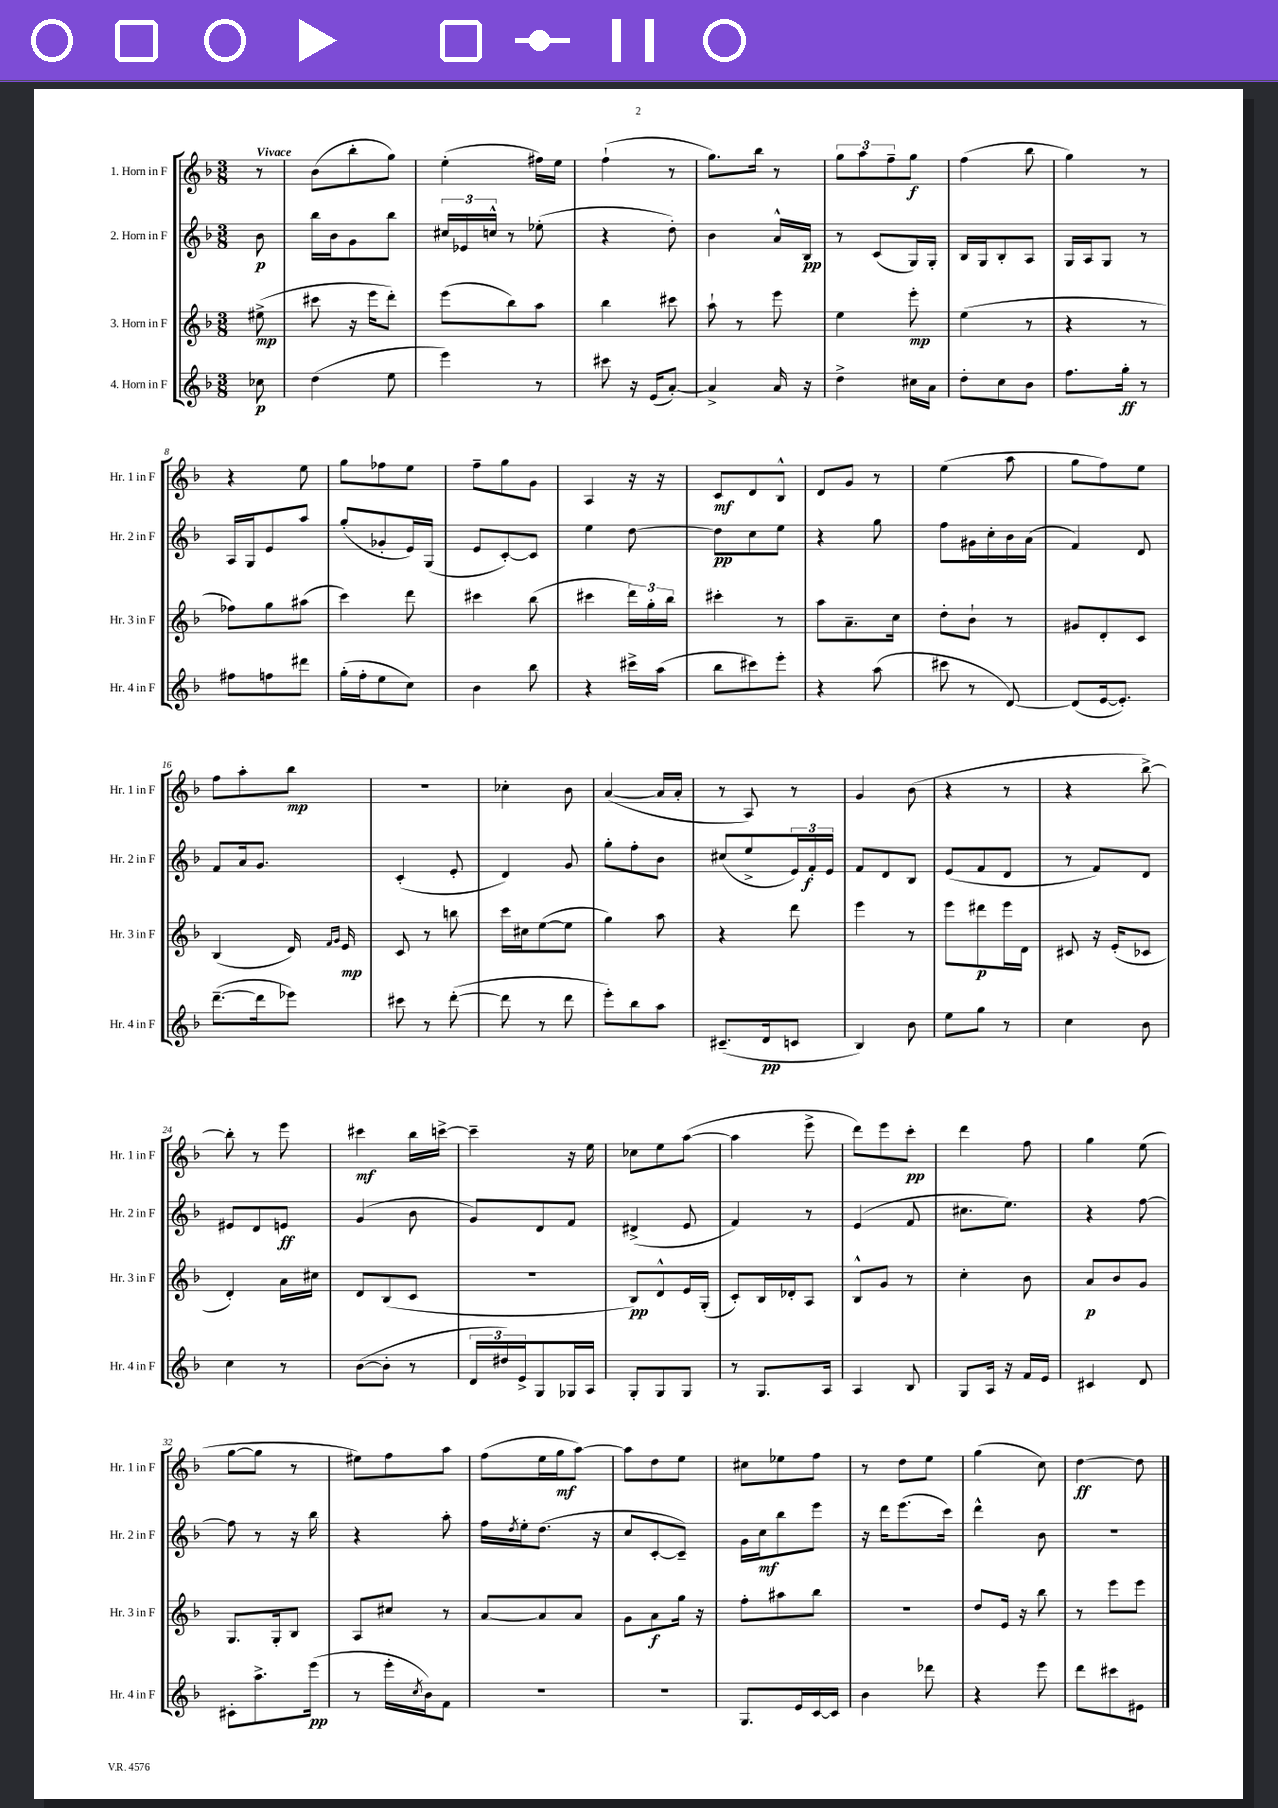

**kern	**dynam	**kern	**dynam	**kern	**dynam	**kern	**dynam
*part4	*part4	*part3	*part3	*part2	*part2	*part1	*part1
*staff4	*staff4	*staff3	*staff3	*staff2	*staff2	*staff1	*staff1
*I"4. Horn in F	*	*I"3. Horn in F	*	*I"2. Horn in F	*	*I"1. Horn in F	*
*I'Hr. 4 in F	*	*I'Hr. 3 in F	*	*I'Hr. 2 in F	*	*I'Hr. 1 in F	*
*clefG2	*	*clefG2	*	*clefG2	*	*clefG2	*
*k[b-]	*	*k[b-]	*	*k[b-]	*	*k[b-]	*
*M3/8	*	*M3/8	*	*M3/8	*	*M3/8	*
=	=	=	=	=	=	=	=
!	!	!	!	!	!	!LO:TX:a:B:t=Vivace	!
8cc-X\	p	(8ee#X^\	mp	8b-\	p	8r	.
=1	=1	=1	=1	=1	=1	=1	=1
(4dd\	.	8ccc#X\	.	16bb-\LL	.	(8b-\L	.
.	.	.	.	16b-\J	.	.	.
.	.	16r	.	8g\	.	8bb-'\	.
.	.	16eee\KL	.	.	.	.	.
8ee\	.	8ddd'\J)	.	8bb-\J	.	8gg\J)	.
=2	=2	=2	=2	=2	=2	=2	=2
4eee\)	.	(8eee\L	.	24cc#X/LL	.	(4ee'\	.
.	.	.	.	24e-X/	.	.	.
.	.	.	.	24ccn^^/JJ	.	.	.
.	.	8bb-\)	.	8r	.	.	.
8r	.	8aa\J	.	(8ee-X'\	.	16ff#X\LL)	.
.	.	.	.	.	.	16ee\JJ	.
=3	=3	=3	=3	=3	=3	=3	=3
8ccc#X\	.	4bb-\	.	4r	.	(4ff`\	.
16r	.	.	.	.	.	.	.
(16e/KL	.	.	.	.	.	.	.
[8a'/J)	.	8ccc#X\	.	8dd'\)	.	8r	.
=4	=4	=4	=4	=4	=4	=4	=4
4a^/]	.	8aa`\	.	4b-\	.	8.gg\L)	.
.	.	8r	.	.	.	.	.
.	.	.	.	.	.	16bb-\Jk	.
16a/	.	8eee\	.	16a^^/LL	.	8r	.
16r	.	.	.	16B-/JJ	pp	.	.
=5	=5	=5	=5	=5	=5	=5	=5
4dd^\	.	4ee\	.	8r	.	12gg\L	.
.	.	.	.	.	.	12aa\	.
.	.	.	.	(8c/L	.	.	.
.	.	.	.	.	.	12ff~\	.
16cc#X\LL	.	8eee'\	mp	16G/L)	.	8gg\J	f
16a\JJ	.	.	.	16G'/JJ	.	.	.
=6	=6	=6	=6	=6	=6	=6	=6
8dd'\L	.	(4ee\	.	16B-/LL	.	(4ff\	.
.	.	.	.	16G/J	.	.	.
8cc\	.	.	.	8B-'/	.	.	.
8b-\J	.	8r	.	8A/J	.	8bb-\	.
=7	=7	=7	=7	=7	=7	=7	=7
8.ff\L	.	4r	.	16G/LL	.	4gg\)	.
.	.	.	.	16A/J	.	.	.
.	.	.	.	8G/J	.	.	.
16gg'\Jk	ff	.	.	.	.	.	.
8r	.	8r	.	8r	.	8r	.
!!LO:LB:g=z
=8	=8	=8	=8	=8	=8	=8	=8
8ff#X\L	.	8ff-X\L)	.	16A/LL	.	4r	.
.	.	.	.	16G/J	.	.	.
8ffn\	.	8gg\	.	8e/	.	.	.
8ddd#X\J	.	(8aa#X\J	.	8aa/J	.	8ee\	.
=9	=9	=9	=9	=9	=9	=9	=9
(16gg'\LL	.	4ccc\)	.	(8gg'/L	.	8gg\L	.
16ff'\J	.	.	.	.	.	.	.
8ee\	.	.	.	8g-X'/	.	8ff-X\	.
8cc\J)	.	8ddd\	.	16e/L)	.	8ee\J	.
.	.	.	.	(16G/JJ	.	.	.
=10	=10	=10	=10	=10	=10	=10	=10
4b-\	.	4ccc#X\	.	8e/L	.	8ff~\L	.
.	.	.	.	[8c'/)	.	8gg\	.
8bb-\	.	(8bb-\	.	8c/J]	.	8g\J	.
=11	=11	=11	=11	=11	=11	=11	=11
4r	.	4ccc#X\	.	4ee\	.	4A/	.
16ccc#X^\LL	.	24ddd\LL)	.	[8dd\	.	16r	.
.	.	24gg'\	.	.	.	.	.
(16aa\JJ	.	.	.	.	.	16r	.
.	.	24bb-\JJ	.	.	.	.	.
=12	=12	=12	=12	=12	=12	=12	=12
8bb-\L	.	4ccc#X'\	.	8dd\L]	pp	8c/L	mf
8ccc#X\)	.	.	.	8cc\	.	8d/	.
8eee'\J	.	8r	.	8ee\J	.	8B-^^/J	.
=13	=13	=13	=13	=13	=13	=13	=13
4r	.	8aa\L	.	4r	.	8d/L	.
.	.	8.a~\	.	.	.	8g/J	.
(8aa\	.	.	.	8gg\	.	8r	.
.	.	16cc\Jk	.	.	.	.	.
=14	=14	=14	=14	=14	=14	=14	=14
8ccc#X\	.	8dd'\L	.	8ff\L	.	(4ee\	.
8r	.	8b-`\J	.	16g#X\L	.	.	.
.	.	.	.	16cc'\	.	.	.
[8d/)	.	8r	.	16b-\	.	8aa\	.
.	.	.	.	(16a\JJ	.	.	.
=15	=15	=15	=15	=15	=15	=15	=15
(8d/L]	.	8g#X/L	.	4f/)	.	8gg\L	.
[16e/k	.	8d'/	.	.	.	8ff\)	.
8.e'/J])	.	.	.	.	.	.	.
.	.	8c/J	.	8d/	.	8ee\J	.
!!LO:LB:g=z
=16	=16	=16	=16	=16	=16	=16	=16
([8.ddd~\L	.	(4B-/	.	8f/L	.	8ff\L	.
.	.	.	.	16a/k	.	8aa'\	.
16ddd\k]	.	.	.	8.g/J	.	.	.
8eee-X\J)	.	16d/)	.	.	.	8bb-\J	mp
.	.	16qqf/LL	.	.	.	.	.
.	.	16qqg/JJ	.	.	.	.	.
.	.	16e/	mp	.	.	.	.
=17	=17	=17	=17	=17	=17	=17	=17
8ccc#X\	.	8c/	.	(4c'/	.	4.r	.
8r	.	8r	.	.	.	.	.
([8ddd'\	.	8bbn\	.	8e'/	.	.	.
=18	=18	=18	=18	=18	=18	=18	=18
8ddd\]	.	16ccc\LL	.	4d/)	.	4cc-X'\	.
.	.	16cc#X\J	.	.	.	.	.
8r	.	([8ee\	.	.	.	.	.
8ddd\	.	8ee\J]	.	8g/	.	8b-\	.
=19	=19	=19	=19	=19	=19	=19	=19
8eee'\L)	.	4gg\)	.	8gg'\L	.	([4a/	.
8bb-\	.	.	.	8ff'\	.	.	.
8aa\J	.	8aa\	.	8b-\J	.	16a/LL]	.
.	.	.	.	.	.	16a'/JJ	.
=20	=20	=20	=20	=20	=20	=20	=20
(8.c#X~/L	.	4r	.	(8cc#X/L	.	8r	.
.	.	.	.	8ee^/	.	8A/)	.
16d/k	pp	.	.	.	.	.	.
8cn/J	.	8ddd\	.	24e/L)	.	8r	.
.	.	.	.	24f'/	f	.	.
.	.	.	.	24e/JJ	.	.	.
=21	=21	=21	=21	=21	=21	=21	=21
4B-/)	.	4eee\	.	8f/L	.	4g/	.
.	.	.	.	8d/	.	.	.
8b-\	.	8r	.	8B-/J	.	(8b-\	.
=22	=22	=22	=22	=22	=22	=22	=22
8ee\L	.	8eee\L	.	(8e/L	.	4r	.
8gg\J	.	8ddd#X\	p	8f/	.	.	.
8r	.	16eee\L	.	8d/J	.	8r	.
.	.	16d\JJ	.	.	.	.	.
=23	=23	=23	=23	=23	=23	=23	=23
4cc\	.	8c#X/	.	8r	.	4r	.
.	.	16r	.	8f/L)	.	.	.
.	.	(16e'/KL	.	.	.	.	.
8b-\	.	8c-X/J	.	8d/J	.	[8bb-^\)	.
!!LO:LB:g=z
=24	=24	=24	=24	=24	=24	=24	=24
4cc\	.	4d'/)	.	8e#X/L	.	8bb-'\]	.
.	.	.	.	8d/	.	8r	.
8r	.	16a\LL	.	8en/J	ff	8eee\	.
.	.	16cc#X\JJ	.	.	.	.	.
=25	=25	=25	=25	=25	=25	=25	=25
([8b-\L	.	8d/L	.	(4g/	.	4ccc#X\	mf
8b-'\J]	.	(8B-/	.	.	.	.	.
8r	.	8c/J	.	8b-\	.	16bb-\LL	.
.	.	.	.	.	.	[16cccn^\JJ	.
=26	=26	=26	=26	=26	=26	=26	=26
24d/LL	.	4.r	.	8g/L)	.	4ccc~\]	.
24dd#X/)	.	.	.	.	.	.	.
24e^/J	.	.	.	.	.	.	.
8G/	.	.	.	8d/	.	.	.
16G-X/L	.	.	.	8f/J	.	16r	.
16A/JJ	.	.	.	.	.	16ee\	.
=27	=27	=27	=27	=27	=27	=27	=27
8G'/L	.	8B-/L)	pp	(4d#X^/	.	8cc-X\L	.
8G/	.	8d^^/	.	.	.	8ee\	.
8G/J	.	16e/L	.	8e/	.	([8aa\J	.
.	.	(16G'/JJ	.	.	.	.	.
=28	=28	=28	=28	=28	=28	=28	=28
8r	.	8c'/L)	.	4f/)	.	4aa\]	.
8.G/L	.	16B-/L	.	.	.	.	.
.	.	16d-X'/J	.	.	.	.	.
.	.	8A/J	.	8r	.	8eee^\	.
16A/Jk	.	.	.	.	.	.	.
=29	=29	=29	=29	=29	=29	=29	=29
4A/	.	8B-^^/L	.	(4e/	.	8ddd\L)	.
.	.	8g/J	.	.	.	8eee\	.
8B-/	.	8r	.	8f/	.	8ccc'\J	pp
=30	=30	=30	=30	=30	=30	=30	=30
8G/L	.	4cc'\	.	8.cc#X\L	.	4ddd\	.
16A/Jk	.	.	.	.	.	.	.
16r	.	.	.	8.ee\J)	.	.	.
16f/LL	.	8b-\	.	.	.	8ff\	.
16e/JJ	.	.	.	.	.	.	.
=31	=31	=31	=31	=31	=31	=31	=31
4c#X/	.	8a/L	p	4r	.	4gg\	.
.	.	8b-/	.	.	.	.	.
8d/	.	8g/J	.	[8ff\	.	(8ee\	.
!!LO:LB:g=z
=32	=32	=32	=32	=32	=32	=32	=32
8c#X'\L	.	8.G/L	.	8ff\]	.	[8gg\L	.
8.aa^\	.	.	.	8r	.	8gg\J]	.
.	.	16G'/k	.	.	.	.	.
.	.	8B-/J	.	16r	.	8r	.
(16eee\Jk	pp	.	.	16bb-\	.	.	.
=33	=33	=33	=33	=33	=33	=33	=33
8r	.	8A/L	.	4r	.	8ee#X\L)	.
16eee'\LL	.	8cc#X/J	.	.	.	8ff\	.
8qcc/	.	.	.	.	.	.	.
16b-\J)	.	.	.	.	.	.	.
8f\J	.	8r	.	8aa'\	.	8aa\J	.
=34	=34	=34	=34	=34	=34	=34	=34
4.r	.	[8a/L	.	16ff\LL	.	(8ff\L	.
.	.	.	.	8qdd/	.	.	.
.	.	.	.	16ee'\J	.	.	.
.	.	8a/]	.	(8.dd\J	.	16ee\L	.
.	.	.	.	.	.	16gg\J	mf
.	.	8a/J	.	.	.	[8aa\J)	.
.	.	.	.	16r	.	.	.
=35	=35	=35	=35	=35	=35	=35	=35
4.r	.	8g\L	.	8cc/L	.	8aa\L]	.
.	.	8a\	f	[8c'/	.	8dd\	.
.	.	16gg\Jk	.	8c~/J])	.	8ee\J	.
.	.	16r	.	.	.	.	.
=36	=36	=36	=36	=36	=36	=36	=36
8.G/L	.	8ff'\L	.	16g\LL	.	8cc#X\L	.
.	.	.	.	16cc\J	mf	.	.
.	.	8aa#X\	.	8bb-\	.	8ee-X\	.
16e/L	.	.	.	.	.	.	.
[16c/	.	8bb-\J	.	8eee\J	.	8ff\J	.
16c/JJ]	.	.	.	.	.	.	.
=37	=37	=37	=37	=37	=37	=37	=37
4b-\	.	4.r	.	16r	.	8r	.
.	.	.	.	16ddd\KL	.	.	.
.	.	.	.	(8.eee\	.	8dd\L	.
8ddd-X\	.	.	.	.	.	8ee\J	.
.	.	.	.	16ccc\Jk)	.	.	.
=38	=38	=38	=38	=38	=38	=38	=38
4r	.	8dd/L	.	4ddd^^\	.	(4gg\	.
.	.	16e/Jk	.	.	.	.	.
.	.	16r	.	.	.	.	.
8eee\	.	8bb-\	.	8b-\	.	8cc\)	.
=39	=39	=39	=39	=39	=39	=39	=39
8ddd\L	.	8r	.	4.r	.	[4dd\	ff
8ccc#X\	.	8eee\L	.	.	.	.	.
8e#X\J	.	8eee\J	.	.	.	8dd\]	.
==	==	==	==	==	==	==	==
*-	*-	*-	*-	*-	*-	*-	*-
